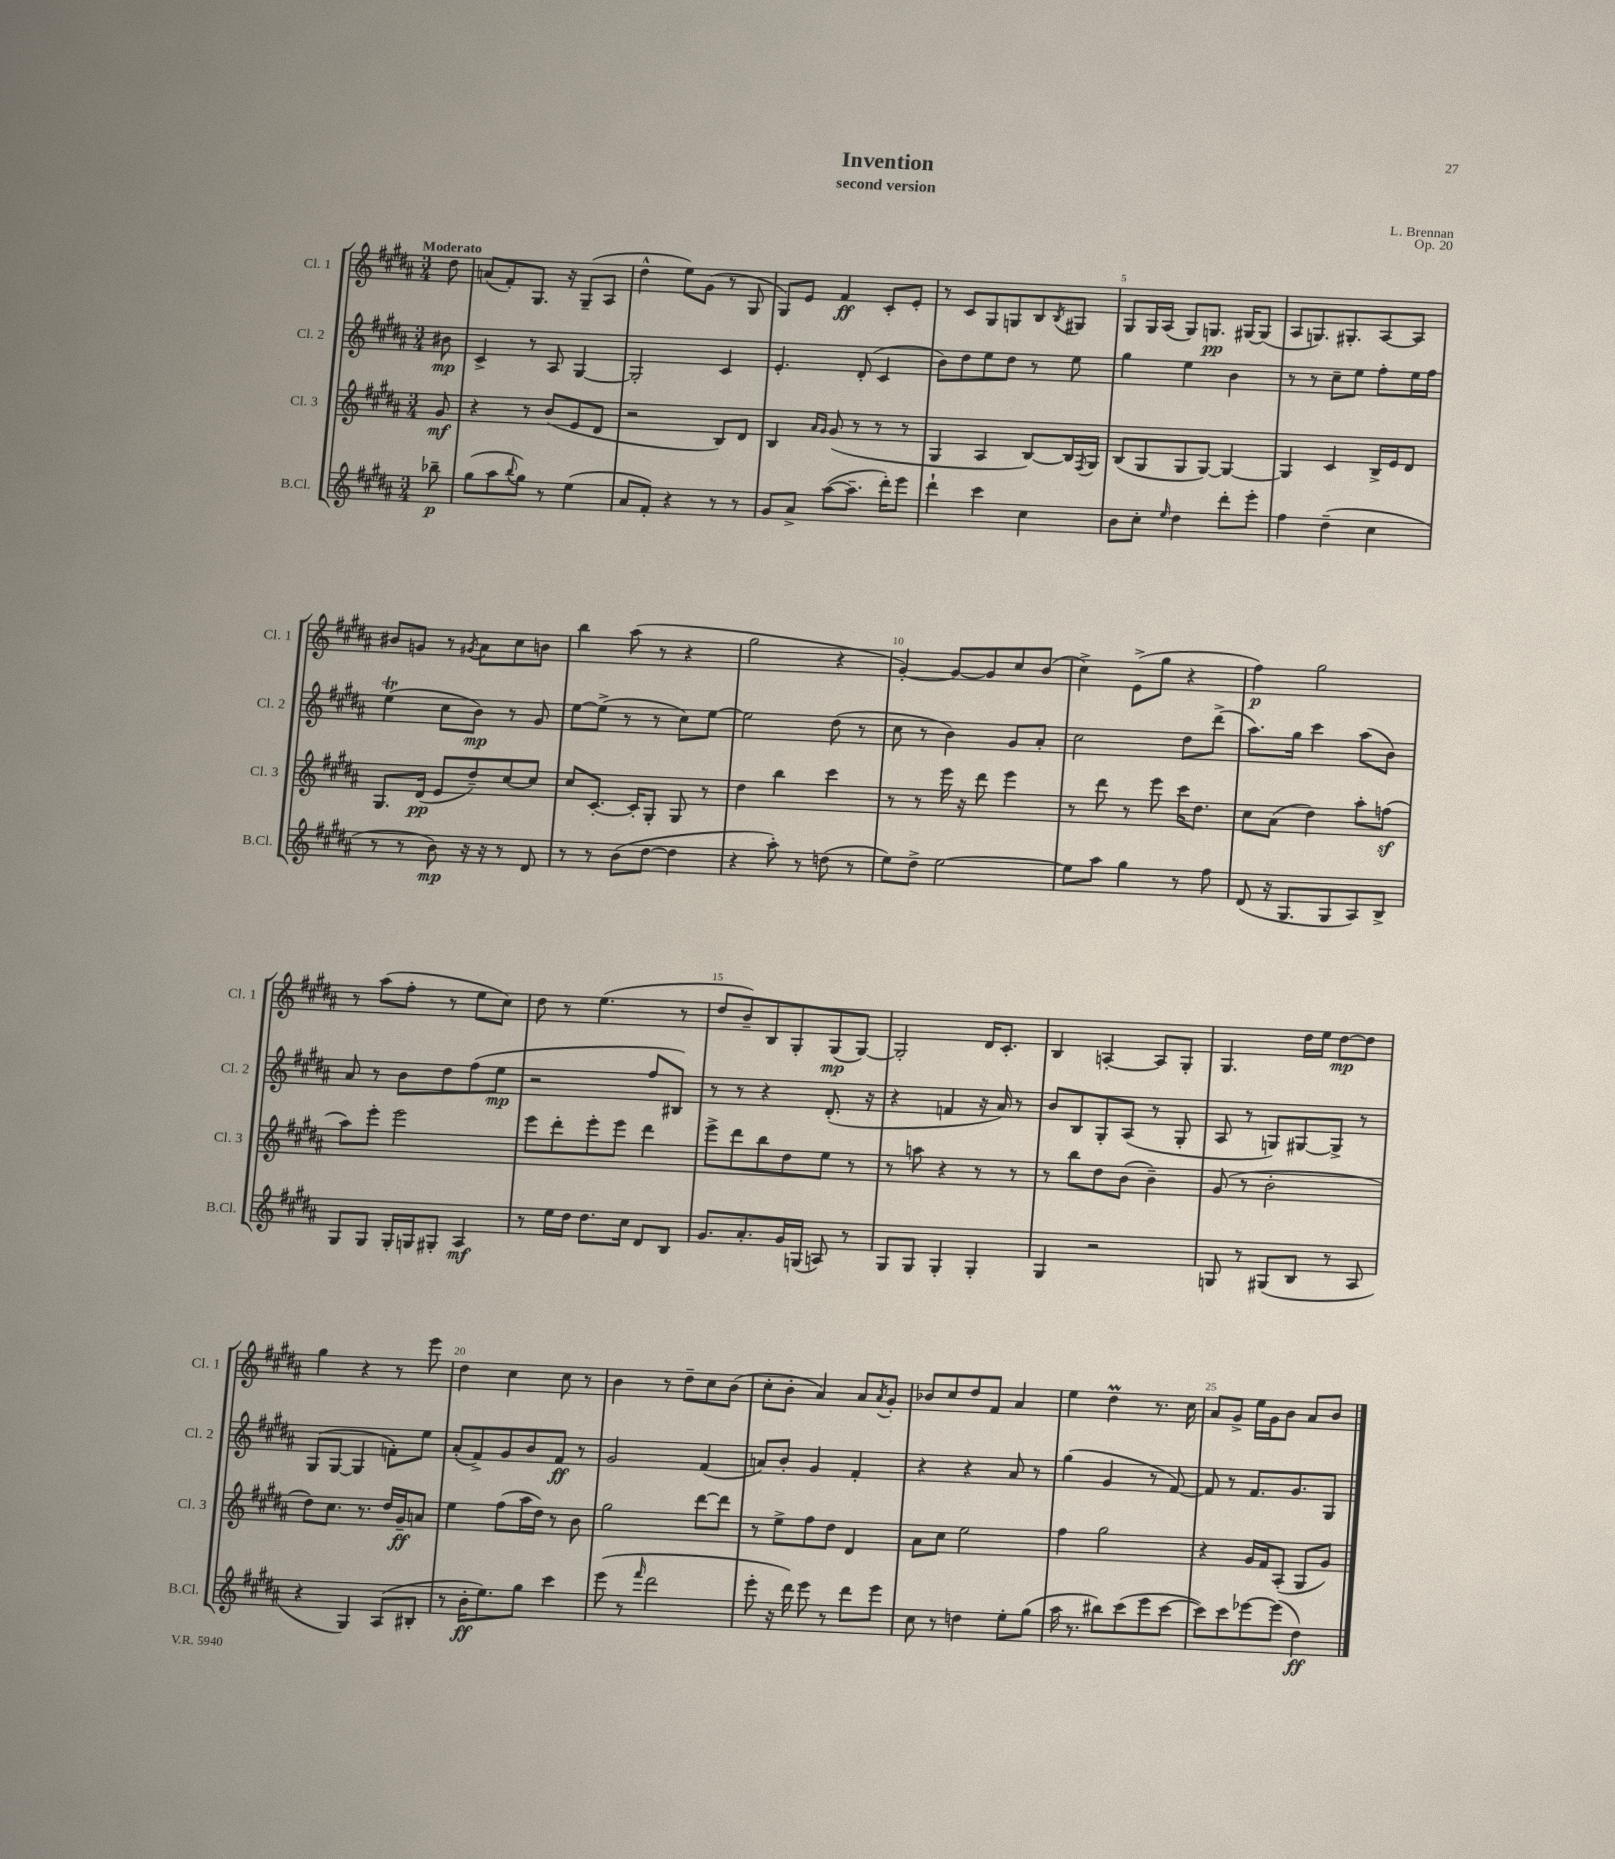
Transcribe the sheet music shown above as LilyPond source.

\header { title = "Invention" composer = "L. Brennan" subtitle = "second version" opus = "Op. 20" }
<<
\new StaffGroup <<
\new Staff = "s0" \with { instrumentName = "Cl. 1" shortInstrumentName = "Cl. 1" } {
    \clef treble \key b \major \numericTimeSignature \time 3/4 \partial 8 \tempo "Moderato"
    dis''8 |
    a'8( fis'8-.) gis8. r16 gis8--( ais8 |
    dis''4-^ e''8) gis'8( r8 gis8 |
    gis8) e'8 fis'4\ff cis'8-. e'8-. |
    r8 cis'8 gis8 g8 b8 \acciaccatura { b8 } gis8 |
    gis8 gis16 ais16( gis8) g8.\pp gis16~ gis8( |
    ais8 g8.) gis8.-. ais8~ ais8 |
    bis'8 g'8 r8 \acciaccatura { gis'8 } ais'8 cis''8 b'8 |
    b''4 ais''8( r8 r4 |
    gis''2 r4 |
    gis'4~-.) gis'8~ gis'8 cis''8 b'8( |
    cis''4->) e'8->( gis''8 r4 |
    fis''4\p) gis''2 |
    r8 ais''8( fis''8-. r8 e''8 cis''8) |
    dis''8 r8 e''4.( r8 |
    dis''8 b'8--) b8 gis8-. gis8\mp( gis8~) |
    gis2-. dis'16 cis'8.-. |
    b4 a4~-. a8 gis8-. |
    gis4. dis''16 e''16 dis''8~\mp dis''8 |
    gis''4 r4 r8 e'''8 |
    dis''4 cis''4 cis''8 r8 |
    b'4 r8 dis''8-- cis''8 b'8( |
    cis''8-. b'8-. ais'4) ais'8 \acciaccatura { ais'8 } gis'8-. |
    bes'8 cis''8 dis''8 fis'8 ais'4 |
    e''4 dis''4\prall r8. cis''16 |
    ais'8 gis'8-> e''16 gis'16 b'8 ais'8 b'8 \bar "|." |
}
\new Staff = "s1" \with { instrumentName = "Cl. 2" shortInstrumentName = "Cl. 2" } {
    \clef treble \key b \major \numericTimeSignature \time 3/4 \partial 8
    bis'8\mp |
    cis'4-> r8 ais8 gis4~ |
    gis2-. cis'4 |
    e'4.-. dis'8-.( cis'4 |
    b'8) dis''8 e''8 dis''8 r8 e''8 |
    gis''4 e''4 b'4 |
    r8 r8 cis''8-- e''8 fis''8-. e''16 fis''16 |
    e''4\trill( cis''8 b'8\mp) r8 gis'8 |
    e''8~ e''8->( r8 r8 cis''8) e''8~ |
    e''2 dis''8( r8 |
    cis''8 r8 b'4) gis'8 ais'8-. |
    cis''2 dis''8 dis'''8->( |
    ais''8.) gis''16 cis'''4 ais''8( b'8) |
    ais'8 r8 b'8 dis''8 fis''8( e''8\mp |
    r2 fis''8 bis8) |
    r8 r8 r4 dis'8.-.( r16 |
    r4 f'4 r16 ais'16) r8 |
    b'8 b8 gis8-. ais8( r8 gis8-. |
    ais8 r8 g8) gis8~ gis8-> r8 |
    gis8( gis8~ gis4 f'8-.) e''8 |
    ais'8-.( fis'8->) gis'8 b'8 fis'8\ff r8 |
    gis'2 fis'4( |
    a'8) b'8-. gis'4 fis'4-. |
    r4 r4 ais'8 r8 |
    gis''4( gis'4 r8 fis'8~) |
    fis'8 r8 fis'8. gis'8. gis8 \bar "|." |
}
\new Staff = "s2" \with { instrumentName = "Cl. 3" shortInstrumentName = "Cl. 3" } {
    \clef treble \key b \major \numericTimeSignature \time 3/4 \partial 8
    gis'8\mf |
    r4 r8 b'8( e'8 dis'8 |
    r2 b8) dis'8 |
    b4 \grace { ais'16 gis'16 } gis'8( r8 r8 r8 |
    gis4 ais4 b8~) b16 \acciaccatura { fis8 } gis16 |
    b8( gis8 gis8 gis8~) gis4~ |
    gis4 cis'4 b16-> e'16 dis'8 |
    gis8. dis'16\pp( e'8 dis''8--) cis''8~ cis''8 |
    cis''8 cis'8.~-. cis'16-. gis8-. gis8 r8 |
    dis''4 b''4 cis'''4 |
    r8 r8 e'''16 r16 dis'''8 e'''4 |
    r8 dis'''8 r8 e'''8 cis'''16 dis''8. |
    cis''8 ais'8( dis''4) ais''8-. f''8\sf( |
    ais''8) e'''8-. e'''2 |
    e'''8 dis'''8-. e'''8-. e'''8 dis'''4 |
    e'''8-> dis'''8 b''8 dis''8 e''8 r8 |
    r8 a''8 r4 r8 r8 |
    r8 b''8 dis''8 b'8( b'4--) |
    gis'8( r8 b'2-. |
    dis''8) cis''8. r8. dis''16 gis'16--\ff a'8 |
    e''4 fis''8( ais''16 dis''16) r8 b'8 |
    gis''2 dis'''8~ dis'''8 |
    r8 e''8-> fis''8 dis''8 dis'4 |
    ais'8 cis''8 e''2 |
    fis''4 gis''2 |
    r4 gis'16 fis'16 ais8-.( gis8 gis'8) \bar "|." |
}
\new Staff = "s3" \with { instrumentName = "B.Cl." shortInstrumentName = "B.Cl." } {
    \clef treble \key b \major \numericTimeSignature \time 3/4 \partial 8
    bes''8--\p |
    gis''8( ais''8 \appoggiatura { b''8 } gis''8) r8 e''4( |
    ais'8 fis'8-.) r4 r8 r8 |
    gis'8 ais'8-> ais''8~( ais''8.-- dis'''16-.) e'''8 |
    dis'''4-! cis'''4 cis''4 |
    b'8 cis''8-. \grace { e''16 } dis''4 dis'''8-. e'''8-. |
    fis''4 dis''4--( cis''4 |
    r8 r8 b'8\mp) r16 r16 r8 dis'8 |
    r8 r8 b'8( dis''8~ dis''4 |
    r4 ais''8-.) r8 d''8( r8 |
    e''8) dis''8-> e''2~ |
    e''8 ais''8 gis''4 r8 fis''8 |
    dis'8( r16 gis8. gis8 ais8) b8-> |
    gis8 gis8 gis16-. g16 gis8-. ais4\mf |
    r8 e''16 dis''16 dis''8. cis''16 dis'8 b8 |
    gis'8. ais'8.-. gis'16 g16( a8) r8 |
    gis8 gis8 gis4-. gis4-. |
    gis4 r2 |
    g8 r8 gis8( b8 r8 ais8 |
    r4 gis4) ais8( bis8-. |
    r8 b'16-.\ff e''8.) gis''8 cis'''4 |
    e'''8( r8 \grace { fis'''16 } dis'''2 |
    e'''8-. r16 dis'''16) e'''8 r8 dis'''8 e'''8 |
    cis''8 r8 d''4 e''8-. gis''8( |
    ais''16 r8. bis''8) cis'''8( e'''8 cis'''8~ |
    cis'''8) cis'''8 ees'''8~ ees'''8( dis''4\ff) \bar "|." |
}
>>
>>
\layout { \context { \Score \override BarNumber.break-visibility = ##(#f #t #t) barNumberVisibility = #(every-nth-bar-number-visible 5) } }
